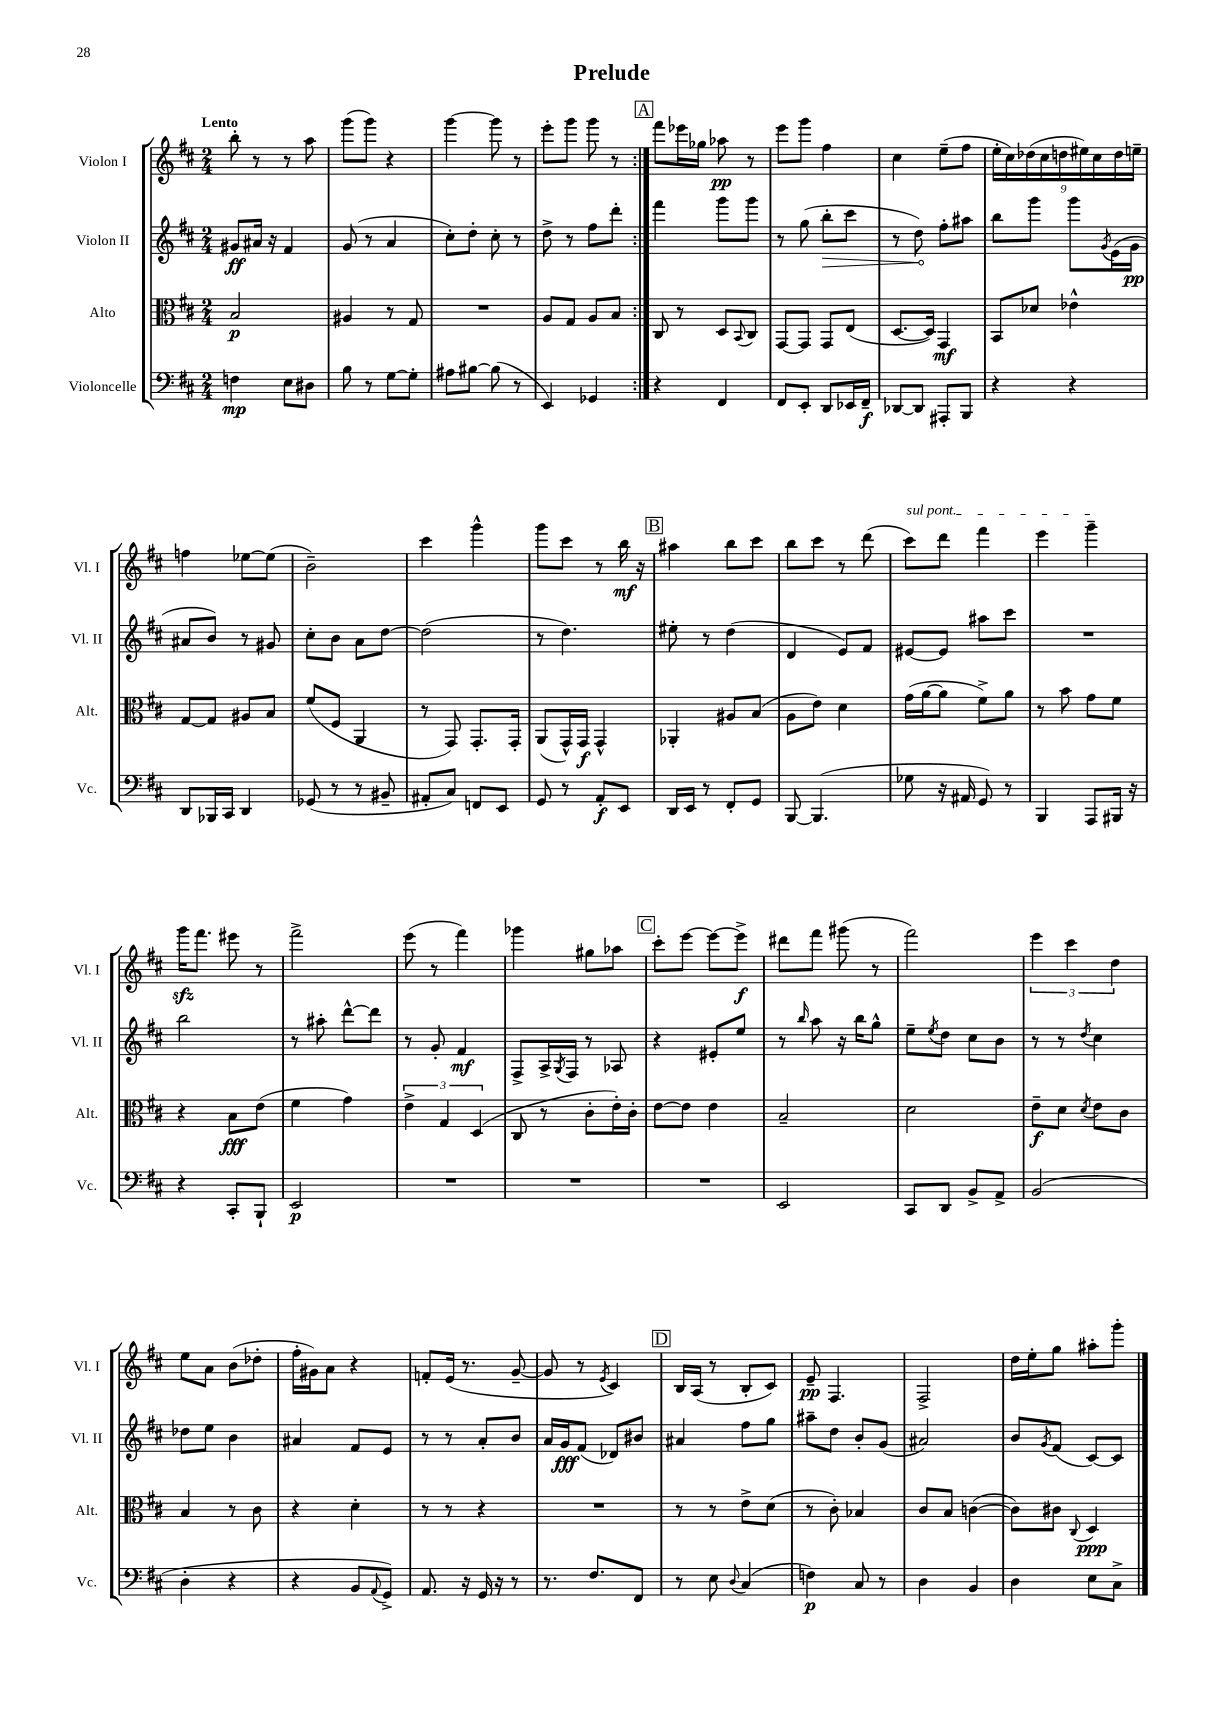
\header { title = "Prelude" }
<<
\new StaffGroup <<
\new Staff = "s0" \with { instrumentName = "Violon I" shortInstrumentName = "Vl. I" } {
    \clef treble \key d \major \numericTimeSignature \time 2/4 \tempo "Lento"
    \repeat volta 2 { b''8-. r8 r8 a''8 |
    g'''8( g'''8) r4 |
    g'''4~ g'''8 r8 |
    e'''8-. g'''8 g'''8 r8 | }
    \mark \markup { \box "A" } fis'''8 ees'''16 ges''16 aes''8\pp r8 |
    e'''8 g'''8 fis''4 |
    cis''4 e''8--( fis''8 |
    \tuplet 9/8 { e''16-. cis''16) des''16( cis''16 d''16 eis''16) cis''16 d''16 e''16-- } |
    f''4 ees''8~ ees''8( |
    b'2--) |
    cis'''4 g'''4-^ |
    g'''8 cis'''8 r8 b''16\mf r16 |
    \mark \markup { \box "B" } ais''4 b''8 cis'''8 |
    b''8 cis'''8 r8 d'''8( |
    \once \override TextSpanner.bound-details.left.text = \markup { \italic "sul pont." } cis'''8\startTextSpan) d'''8 fis'''4 |
    e'''4 g'''4--\stopTextSpan |
    g'''16\sfz fis'''8. eis'''8 r8 |
    fis'''2-> |
    e'''8( r8 fis'''4) |
    ges'''4 gis''8 aes''8 |
    \mark \markup { \box "C" } cis'''8-. e'''8~ e'''8~ e'''8->\f |
    dis'''8 fis'''8 gis'''8( r8 |
    fis'''2) |
    \tuplet 3/2 { e'''4 cis'''4 d''4 } |
    e''8 a'8 b'8( des''8-. |
    fis''16-. gis'16) a'8 r4 |
    f'8-. e'16( r8. g'8~-- |
    g'8 r8 \acciaccatura { e'8 } cis'4) |
    \mark \markup { \box "D" } b16 a16( r8 b8-. cis'8) |
    e'8--\pp fis4. |
    fis2-> |
    d''16 e''16-. g''8 ais''8-. g'''8-. \bar "|." |
}
\new Staff = "s1" \with { instrumentName = "Violon II" shortInstrumentName = "Vl. II" } {
    \clef treble \key d \major \numericTimeSignature \time 2/4
    \repeat volta 2 { gis'8\ff ais'16 r16 fis'4 |
    g'8( r8 a'4 |
    cis''8-.) d''8-. cis''8-. r8 |
    d''8-> r8 fis''8 d'''8-. | }
    \mark \markup { \box "A" } fis'''4 g'''8 g'''8 |
    r8 g''8( \once \override Hairpin.circled-tip = ##t b''8-.\> cis'''8 |
    r8 d''8\!) fis''8-. ais''8 |
    b''8 g'''8 g'''8 \acciaccatura { g'8 } e'16( g'16\pp |
    ais'8 b'8) r8 gis'8 |
    cis''8-. b'8 a'8 d''8~ |
    d''2( |
    r8 d''4.) |
    \mark \markup { \box "B" } eis''8-. r8 d''4( |
    d'4 e'8) fis'8 |
    eis'8~ eis'8 ais''8 cis'''8 |
    R2 |
    b''2 |
    r8 ais''8-. d'''8~-^ d'''8 |
    r8 g'8-. fis'4\mf |
    fis8-> a16-> \acciaccatura { g8 } fis16 r8 aes8 |
    \mark \markup { \box "C" } r4 eis'8-. e''8 |
    r8 \grace { b''16 } a''8 r16 b''16 g''8-^ |
    e''8-- \acciaccatura { e''8 } d''8 cis''8 b'8 |
    r8 r8 \acciaccatura { d''8 } cis''4 |
    des''8 e''8 b'4 |
    ais'4 fis'8 e'8 |
    r8 r8 a'8-. b'8 |
    a'16 g'16\fff fis'8( des'8) bis'8 |
    \mark \markup { \box "D" } ais'4 fis''8 g''8 |
    ais''8-- d''8 b'8-. g'8( |
    ais'2) |
    b'8 \acciaccatura { g'8 } fis'8( cis'8~) cis'8 \bar "|." |
}
\new Staff = "s2" \with { instrumentName = "Alto" shortInstrumentName = "Alt." } {
    \clef alto \key d \major \numericTimeSignature \time 2/4
    \repeat volta 2 { b2\p |
    ais4 r8 g8 |
    R2 |
    a8 g8 a8 b8 | }
    \mark \markup { \box "A" } cis8 r8 d8 \appoggiatura { b,8 } cis8 |
    g,8~ g,8 g,8 e8( |
    d8.~ d16) g,4\mf |
    b,8 des'8 ees'4-^ |
    g8~ g8 ais8 b8 |
    fis'8( fis8 a,4 |
    r8 g,8) g,8.-. g,16-. |
    a,8( g,16-^) g,16\f g,4-^ |
    \mark \markup { \box "B" } aes,4-. ais8 b8( |
    a8 e'8) d'4 |
    g'16( a'16~ a'8 fis'8->) a'8 |
    r8 b'8 g'8 fis'8 |
    r4 b8\fff e'8( |
    fis'4 g'4) |
    \tuplet 3/2 { e'4-> g4 d4( } |
    cis8 r8 cis'8-. e'16-.) cis'16-. |
    \mark \markup { \box "C" } e'8~ e'8 e'4 |
    b2-- |
    d'2 |
    e'8--\f d'8 \acciaccatura { d'8 } e'8 cis'8 |
    b4 r8 cis'8 |
    r4 d'4-. |
    r8 r8 r4 |
    R2 |
    \mark \markup { \box "D" } r8 r8 e'8-> d'8( |
    r8 cis'8-.) bes4 |
    cis'8 b8 c'4~( |
    c'8) cis'8 \appoggiatura { cis8 } d4\ppp \bar "|." |
}
\new Staff = "s3" \with { instrumentName = "Violoncelle" shortInstrumentName = "Vc." } {
    \clef bass \key d \major \numericTimeSignature \time 2/4
    \repeat volta 2 { f4\mp e8 dis8 |
    b8 r8 g8~ g8-. |
    ais8 bis8~ bis8( r8 |
    e,4) ges,4 | }
    \mark \markup { \box "A" } r4 fis,4 |
    fis,8 e,8-. d,8 ees,16 fis,16--\f |
    des,8~ des,8 ais,,8-. b,,8 |
    r4 r4 |
    d,8 bes,,16 cis,16 d,4 |
    ges,8( r8 r8 bis,8-- |
    ais,8-. cis8) f,8 e,8 |
    g,8 r8 a,8-.\f e,8 |
    \mark \markup { \box "B" } d,16 e,16 r8 fis,8-. g,8 |
    b,,8~ b,,4.( |
    ges8 r16 ais,16 g,8) r8 |
    b,,4 a,,8 bis,,16 r16 |
    r4 cis,8-. b,,8-! |
    e,2\p |
    R2 |
    R2 |
    \mark \markup { \box "C" } R2 |
    e,2 |
    cis,8 d,8 b,8-> a,8-> |
    b,2( |
    d4-. r4 |
    r4 b,8 \appoggiatura { a,8 } g,8->) |
    a,8. r16 g,16 r16 r8 |
    r8. fis8. fis,8 |
    \mark \markup { \box "D" } r8 e8 \appoggiatura { d8 } cis4( |
    f4\p) cis8 r8 |
    d4 b,4 |
    d4 e8 cis8-> \bar "|." |
}
>>
>>
\layout { \context { \Score \remove "Bar_number_engraver" } }
